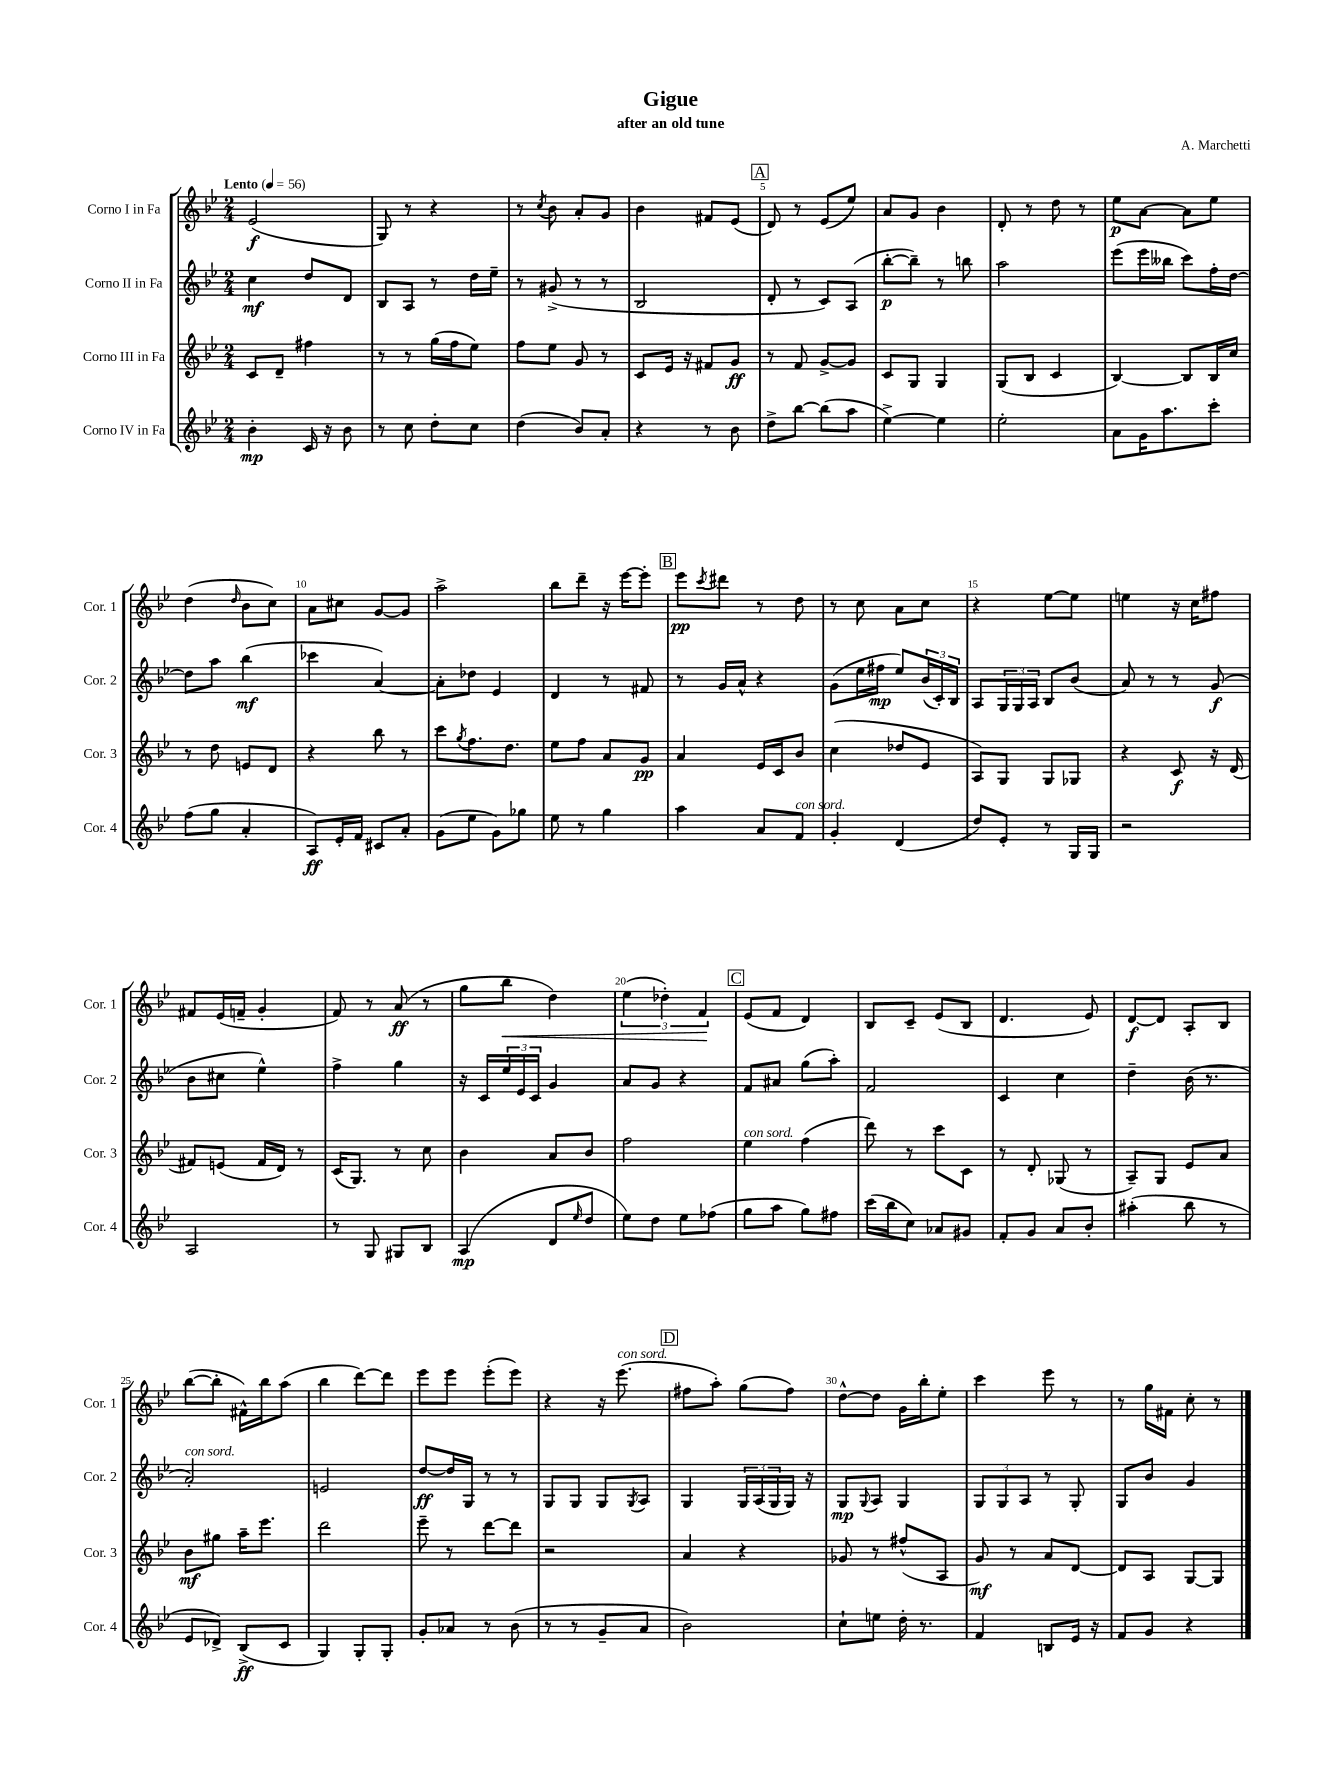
\header { title = "Gigue" composer = "A. Marchetti" subtitle = "after an old tune" }
<<
\new StaffGroup <<
\new Staff = "s0" \with { instrumentName = "Corno I in Fa" shortInstrumentName = "Cor. 1" } {
    \clef treble \key bes \major \numericTimeSignature \time 2/4 \tempo "Lento" 4 = 56
    ees'2\f( |
    g8) r8 r4 |
    r8 \acciaccatura { c''8 } bes'8 a'8-. g'8 |
    bes'4 fis'8 ees'8( |
    \mark \markup { \box "A" } d'8) r8 ees'8( ees''8) |
    a'8 g'8 bes'4 |
    d'8-. r8 d''8 r8 |
    ees''8\p a'8~ a'8 ees''8 |
    d''4( \grace { d''16 } bes'8 c''8) |
    a'8 cis''8 g'8~ g'8 |
    a''2-> |
    bes''8 d'''8-- r16 ees'''16~ ees'''8-. |
    \mark \markup { \box "B" } ees'''8\pp \acciaccatura { c'''8 } dis'''8 r8 d''8 |
    r8 c''8 a'8 c''8 |
    r4 ees''8~ ees''8 |
    e''4 r16 c''16 fis''8 |
    fis'8 ees'16( f'16-- g'4-. |
    f'8) r8 a'8\ff( r8 |
    g''8 bes''8\< d''4) |
    \tuplet 3/2 { ees''4( des''4-.) f'4\! } |
    \mark \markup { \box "C" } ees'8( f'8 d'4) |
    bes8 c'8-- ees'8( bes8 |
    d'4. ees'8) |
    d'8~\f d'8 a8-. bes8 |
    bes''8~( bes''8-. fis'16-^) bes''16 a''8( |
    bes''4 d'''8~) d'''8 |
    ees'''8 ees'''8 ees'''8-.( ees'''8) |
    r4 r16 ees'''8.^\markup { \italic "con sord." }( |
    \mark \markup { \box "D" } fis''8 a''8-.) g''8( fis''8) |
    d''8~-^ d''8 g'16 bes''16-. ees''8-. |
    c'''4 ees'''8 r8 |
    r8 g''16 fis'16 c''8-. r8 \bar "|." |
}
\new Staff = "s1" \with { instrumentName = "Corno II in Fa" shortInstrumentName = "Cor. 2" } {
    \clef treble \key bes \major \numericTimeSignature \time 2/4
    c''4\mf d''8 d'8 |
    bes8 a8 r8 d''16 ees''16-- |
    r8 gis'8->( r8 r8 |
    bes2 |
    \mark \markup { \box "A" } d'8-. r8 c'8) a8( |
    bes''8~-.\p bes''8--) r8 b''8 |
    a''2 |
    ees'''8( ees'''16 beses''16 c'''8) f''16-. d''16~ |
    d''8 a''8 bes''4\mf( |
    ces'''4 a'4~) |
    a'8-. des''8 ees'4 |
    d'4 r8 fis'8 |
    \mark \markup { \box "B" } r8 g'16 a'16-^ r4 |
    g'8( ees''16 fis''16\mp ees''8) \tuplet 3/2 { bes'16( c'16-.) bes16 } |
    a8 \tuplet 3/2 { g16 g16 a16 } bes8 bes'8( |
    a'8) r8 r8 g'8\f( |
    bes'8 cis''8 ees''4-^) |
    f''4-> g''4 |
    r16 c'16 \tuplet 3/2 { ees''16 ees'16 c'16 } g'4 |
    a'8 g'8 r4 |
    \mark \markup { \box "C" } f'8 ais'8 g''8( a''8-.) |
    f'2 |
    c'4 c''4 |
    d''4-- bes'16( r8. |
    a'2-.^\markup { \italic "con sord." }) |
    e'2 |
    d''8~\ff d''16 g16 r8 r8 |
    g8 g8 g8 \acciaccatura { g8 } a8 |
    \mark \markup { \box "D" } g4 \tuplet 3/2 { g16 a16( g16 } g16) r16 |
    g8\mp \appoggiatura { g8 } a8 g4 |
    \tuplet 3/2 { g8 g8 a8 } r8 g8-. |
    g8 bes'8 g'4 \bar "|." |
}
\new Staff = "s2" \with { instrumentName = "Corno III in Fa" shortInstrumentName = "Cor. 3" } {
    \clef treble \key bes \major \numericTimeSignature \time 2/4
    c'8 d'8-- fis''4 |
    r8 r8 g''16( f''16 ees''8) |
    f''8 ees''8 g'8 r8 |
    c'8 ees'16 r16 fis'8 g'8\ff |
    \mark \markup { \box "A" } r8 f'8 g'8~-> g'8 |
    c'8 g8 g4 |
    g8( bes8 c'4 |
    bes4~) bes8 bes16 c''16 |
    r8 d''8 e'8 d'8 |
    r4 bes''8 r8 |
    c'''8 \acciaccatura { g''8 } f''8. d''8. |
    ees''8 f''8 a'8 g'8\pp |
    \mark \markup { \box "B" } a'4 ees'16 c'16 bes'8 |
    c''4( des''8 ees'8 |
    a8) g8 g8 ges8 |
    r4 c'8\f r16 d'16( |
    fis'8) e'8( fis'16 d'16) r8 |
    c'16( g8.) r8 c''8 |
    bes'4 a'8 bes'8 |
    f''2 |
    \mark \markup { \box "C" } ees''4^\markup { \italic "con sord." } f''4( |
    d'''8) r8 c'''8 c'8 |
    r8 d'8-. ges8( r8 |
    a8--) g8 ees'8 a'8 |
    bes'8\mf gis''8 a''16-- ees'''8. |
    d'''2 |
    ees'''8-- r8 d'''8~ d'''8 |
    r2 |
    \mark \markup { \box "D" } a'4 r4 |
    ges'8 r8 fis''8-^( a8 |
    g'8\mf) r8 a'8 d'8~ |
    d'8 a8 g8~ g8 \bar "|." |
}
\new Staff = "s3" \with { instrumentName = "Corno IV in Fa" shortInstrumentName = "Cor. 4" } {
    \clef treble \key bes \major \numericTimeSignature \time 2/4
    bes'4-.\mp c'16 r16 bes'8 |
    r8 c''8 d''8-. c''8 |
    d''4( bes'8) a'8-. |
    r4 r8 bes'8 |
    \mark \markup { \box "A" } d''8-> bes''8~ bes''8( a''8 |
    ees''4~->) ees''4 |
    ees''2-. |
    a'8 g'16 a''8. c'''8-. |
    f''8( g''8 a'4-. |
    a8\ff) ees'16-. f'16 cis'8 a'8-. |
    g'8( ees''8 g'8) ges''8 |
    ees''8 r8 g''4 |
    \mark \markup { \box "B" } a''4 a'8 f'8^\markup { \italic "con sord." } |
    g'4-. d'4( |
    d''8) ees'8-. r8 g16 g16 |
    r2 |
    a2 |
    r8 g8 gis8 bes8 |
    a4\mp( d'8 \grace { ees''16 } d''8 |
    ees''8) d''8 ees''8 fes''8( |
    \mark \markup { \box "C" } g''8 a''8 g''8) fis''8 |
    c'''16( bes''16 c''8) aes'8 gis'8 |
    f'8-. g'8 a'8 bes'8-. |
    ais''4-.( bes''8 r8 |
    ees'8 des'8->) bes8->\ff( c'8 |
    g4) g8-. g8-. |
    g'8-. aes'8 r8 bes'8( |
    r8 r8 g'8-- a'8 |
    \mark \markup { \box "D" } bes'2) |
    c''8-! e''8 d''16-. r8. |
    f'4 b8 ees'16 r16 |
    f'8 g'8 r4 \bar "|." |
}
>>
>>
\layout { \context { \Score \override BarNumber.break-visibility = ##(#f #t #t) barNumberVisibility = #(every-nth-bar-number-visible 5) } }
